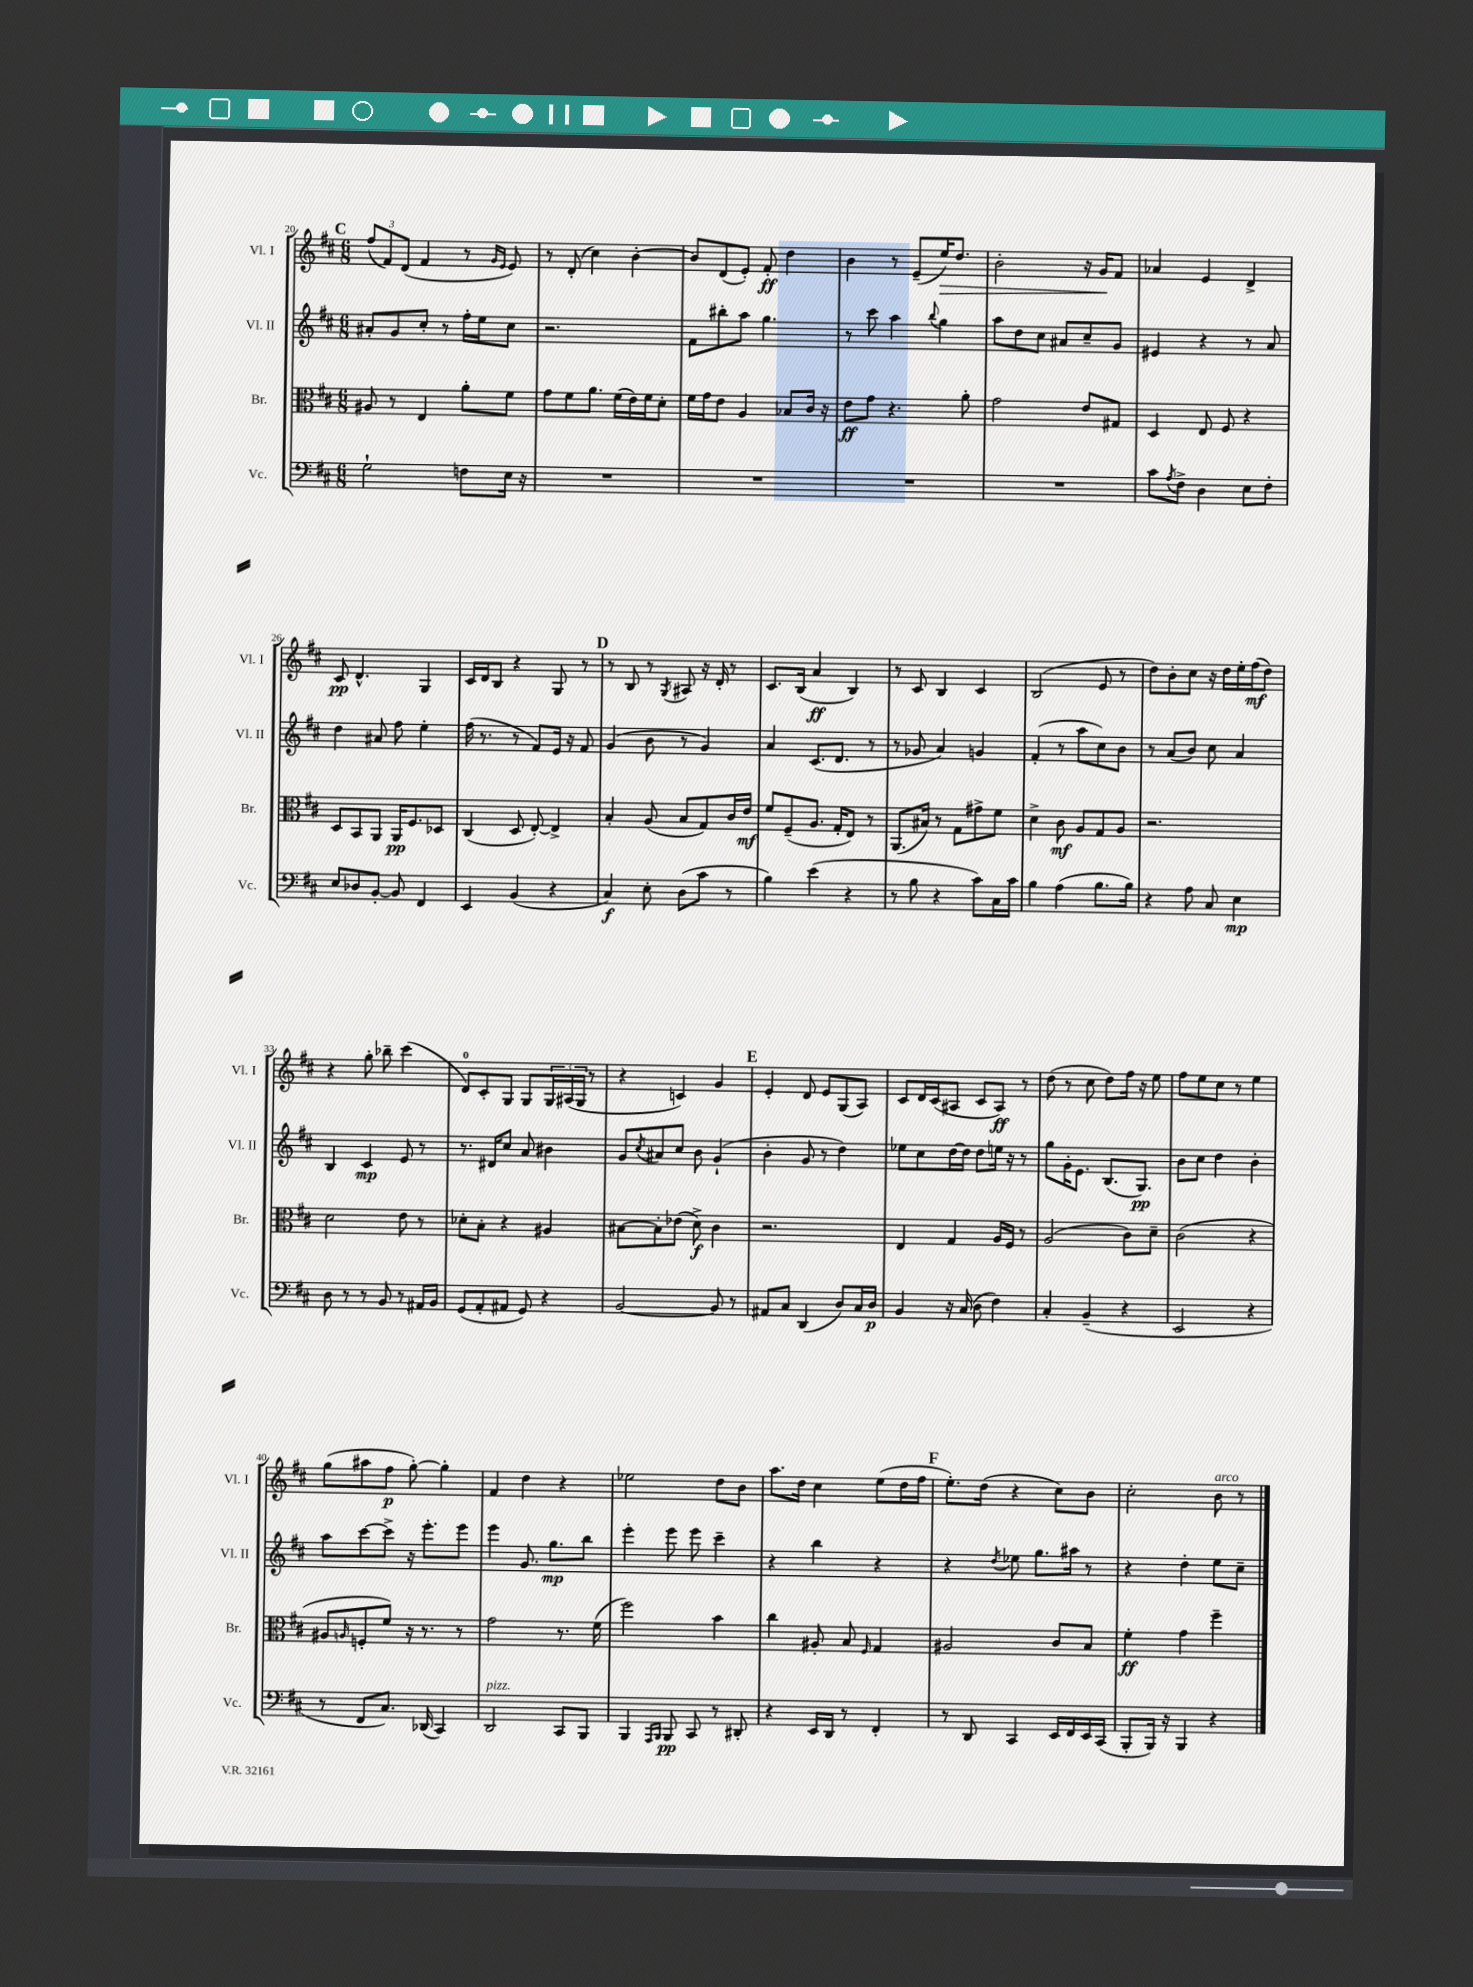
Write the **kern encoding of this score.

**kern	**dynam	**kern	**dynam	**kern	**dynam	**kern	**dynam
*part4	*part4	*part3	*part3	*part2	*part2	*part1	*part1
*staff4	*staff4	*staff3	*staff3	*staff2	*staff2	*staff1	*staff1
*I"Vc.	*	*I"Br.	*	*I"Vl. II	*	*I"Vl. I	*
*I'Vc.	*	*I'Br.	*	*I'Vl. II	*	*I'Vl. I	*
*clefF4	*	*clefC3	*	*clefG2	*	*clefG2	*
*k[f#c#]	*	*k[f#c#]	*	*k[f#c#]	*	*k[f#c#]	*
*M6/8	*	*M6/8	*	*M6/8	*	*M6/8	*
!!LO:REH:place=s1:t=C
=20	=20	=20	=20	=20	=20	=20	=20
2G`\	.	8A#X/	.	8a#X'/L	.	(12ff#/L	.
.	.	.	.	.	.	12f#/)	.
.	.	8r	.	8g/	.	.	.
.	.	.	.	.	.	(12d/J	.
.	.	4E/	.	8cc#'/J	.	4f#/	.
.	.	.	.	8r	.	.	.
8Fn\L	.	8a'\L	.	16ff#'\LL	.	8r	.
.	.	.	.	16ee\J	.	.	.
.	.	.	.	.	.	16qqg/LL	.
.	.	.	.	.	.	16qqe/JJ	.
16E\Jk	.	8f#\J	.	8cc#\J	.	8e/)	.
16r	.	.	.	.	.	.	.
=21	=21	=21	=21	=21	=21	=21	=21
2.r	.	8g\L	.	2.r	.	8r	.
.	.	8f#\	.	.	.	(8d'/	.
.	.	8.a\J	.	.	.	4cc#\)	.
.	.	(16f#\LL	.	.	.	.	.
.	.	16e\)	.	.	.	[4b'\	.
.	.	16f#\J	.	.	.	.	.
.	.	8d'\J	.	.	.	.	.
=22	=22	=22	=22	=22	=22	=22	=22
2.r	.	16f#\LL	.	8f#\L	.	8b/L]	.
.	.	16g\J	.	.	.	.	.
.	.	8e\J	.	8bb#X'\	.	(8d/	.
.	.	4A/	.	8aa\J	.	8e'/J)	.
.	.	.	.	4.gg\	.	8f#'/	ff
.	.	8B-X/L	.	.	.	4dd\	.
.	.	16c#/Jk	.	.	.	.	.
.	.	16r	.	.	.	.	.
=23	=23	=23	=23	=23	=23	=23	=23
2.r	.	8e\L	ff	8r	.	4b\	.
.	.	8g\J	.	8ccc#\	.	.	.
.	.	4.r	.	4aa\	.	8r	.
.	.	.	.	.	.	(8e~/L	.
.	.	.	.	8qqbb/	.	.	.
!	!	!	!	!	!	!	!LO:HP:b
.	.	.	.	4gg\	.	16ee/K)	>
.	.	.	.	.	.	8.dd/J	.
.	.	8a'\	.	.	.	.	.
=24	=24	=24	=24	=24	=24	=24	=24
2.r	.	2g\	.	8aa\L	.	2b'\	.
.	.	.	.	8dd\	.	.	.
.	.	.	.	8cc#\J	.	.	.
.	.	.	.	8a#X/L	.	.	.
.	.	8e/L	.	8cc#~/	.	16r	.
.	.	.	.	.	.	16g/KL	.
.	.	8G#X/J	.	8g/J	.	8f#/J	]
=25	=25	=25	=25	=25	=25	=25	=25
8c#\L	.	4D/	.	4e#X/	.	4a-X/	.
8qA/	.	.	.	.	.	.	.
8F#^\J	.	.	.	.	.	.	.
4D\	.	8E/	.	4r	.	4e/	.
.	.	8F#/	.	.	.	.	.
8E\L	.	4r	.	8r	.	4d^/	.
8F#'\J	.	.	.	8a/	.	.	.
!!LO:LB:g=z
=26	=26	=26	=26	=26	=26	=26	=26
8E/L	.	8D/L	.	4dd\	.	8c#/	pp
8D-X/	.	8BB/	.	.	.	4.d^^/	.
[8BB'/J	.	8AA/J	.	8a#X/	.	.	.
8BB/]	.	16AA/KL	pp	8ff#\	.	.	.
.	.	8.F#/	.	.	.	.	.
4FF#/	.	.	.	4ee'\	.	4G/	.
.	.	8D-X/J	.	.	.	.	.
=27	=27	=27	=27	=27	=27	=27	=27
4EE/	.	(4C#/	.	(16ff#\	.	16c#/LL	.
.	.	.	.	8.r	.	16d/J	.
.	.	.	.	.	.	8B/J	.
(4BB/	.	8D/	.	8r	.	4r	.
.	.	[8E'/)	.	8f#/L)	.	.	.
4r	.	4E^/]	.	16e/Jk	.	8G/	.
.	.	.	.	16r	.	.	.
.	.	.	.	8f#/	.	8r	.
!!LO:REH:place=s1:t=D
=28	=28	=28	=28	=28	=28	=28	=28
4C#/)	f	4B'/	.	(4g/	.	8r	.
.	.	.	.	.	.	8B/	.
8E'\	.	(8A/	.	8b\	.	8r	.
.	.	.	.	.	.	8qG/	.
(8D\L	.	8B/L	.	8r	.	8A#X/	.
8c#\J	.	8G/)	.	4g/)	.	16r	.
.	.	.	.	.	.	16d'/	.
8r	.	16c#/L	.	.	.	8r	.
.	.	16e/JJ	mf	.	.	.	.
=29	=29	=29	=29	=29	=29	=29	=29
4B\)	.	8f#/L	.	4a/	.	8.c#/L	.
.	.	(8F#~/	.	.	.	.	.
.	.	.	.	.	.	(16B/Jk	.
(4e\	.	8.A/J	.	(8.c#/L	.	4a/	ff
.	.	16G'/KL	.	8.d/J	.	.	.
4r	.	8E/J)	.	.	.	4B/)	.
.	.	8r	.	8r	.	.	.
=30	=30	=30	=30	=30	=30	=30	=30
8r	.	(8.AA/L	.	8r	.	8r	.
8B\	.	.	.	8g-X/	.	8c#/	.
.	.	16B#X/Jk)	.	.	.	.	.
4r	.	8r	.	4a/)	.	4B/	.
.	.	8G\L	.	.	.	.	.
8c#\L)	.	8g#X^\	.	4gn/	.	4c#/	.
16C#\L	.	8f#\J	.	.	.	.	.
16c#\JJ	.	.	.	.	.	.	.
=31	=31	=31	=31	=31	=31	=31	=31
4B\	.	4d^\	.	(4f#'/	.	(2B/	.
(4A\	.	8c#\	mf	8r	.	.	.
.	.	8A/L	.	8aa\L	.	.	.
8.B\L	.	8G/	.	8cc#\)	.	8e/	.
.	.	8A/J	.	8b\J	.	8r	.
16B\Jk)	.	.	.	.	.	.	.
=32	=32	=32	=32	=32	=32	=32	=32
4r	.	2.r	.	8r	.	8dd\L)	.
.	.	.	.	(8a/L	.	8b'\	.
8A\	.	.	.	8b/J)	.	8cc#\J	.
8C#/	.	.	.	8cc#\	.	16r	.
.	.	.	.	.	.	16dd\LL	.
4E\	mp	.	.	4a/	.	16ee'\	.
.	.	.	.	.	.	(16ff#\J	mf
.	.	.	.	.	.	8dd\J)	.
!!LO:LB:g=z
=33	=33	=33	=33	=33	=33	=33	=33
8D\	.	2d\	.	4B/	.	4r	.
8r	.	.	.	.	.	.	.
8r	.	.	.	4c#/	mp	8gg'\	.
8BB/	.	.	.	.	.	8bb-X~\	.
8r	.	8e\	.	8e/	.	(4ccc#\	.
16AA#X/LL	.	8r	.	8r	.	.	.
16BB/JJ	.	.	.	.	.	.	.
=34	=34	=34	=34	=34	=34	=34	=34
(8GG/L	.	8d-X'\L	.	8.r	.	8d/L)	.
8AA'/	.	8B'\J	.	.	.	8c#'/	.
.	.	.	.	16d#X/KL	.	.	.
8AA#X/J	.	4r	.	8cc#/J	.	8G/J	.
8GG/)	.	.	.	8a/	.	8G/L	.
4r	.	4A#X/	.	4b#X\	.	24G/L	.
.	.	.	.	.	.	(24A#X/	.
.	.	.	.	.	.	24G/JJ	.
.	.	.	.	.	.	8r	.
=35	=35	=35	=35	=35	=35	=35	=35
[2BB/	.	[8B#X\L	.	8g/L	.	4r	.
.	.	.	.	8qcc#/	.	.	.
.	.	8B#'\]	.	8a#X/	.	.	.
.	.	(8e-X\J	.	8cc#/J	.	4cn/)	.
.	.	8d^\)	f	8b\	.	.	.
8BB/]	.	4c#\	.	(4g`/	.	4g/	.
8r	.	.	.	.	.	.	.
!!LO:REH:place=s1:t=E
=36	=36	=36	=36	=36	=36	=36	=36
8AA#X/L	.	2.r	.	4b'\	.	4e'/	.
8C#/J	.	.	.	.	.	.	.
(4DD/	.	.	.	8g/	.	8d/	.
.	.	.	.	8r	.	8e/L	.
8D/L)	.	.	.	4dd\)	.	(8G/	.
16C#/L	.	.	.	.	.	8A/J)	.
16D/JJ	p	.	.	.	.	.	.
=37	=37	=37	=37	=37	=37	=37	=37
4BB/	.	4E/	.	8ee-X\L	.	8c#/L	.
.	.	.	.	8cc#\	.	16d/L	.
.	.	.	.	.	.	(16c#/J	.
16r	.	4G/	.	[16dd\L	.	8A#X/J	.
(16C#/	.	.	.	16dd\JJ]	.	.	.
8D\	.	.	.	8dd\L	.	8c#/L	.
4F#\)	.	16A/LL	.	16een\Jk	.	8A#/J)	ff
.	.	16F#/JJ	.	16r	.	.	.
.	.	8r	.	8r	.	8r	.
=38	=38	=38	=38	=38	=38	=38	=38
4C#'/	.	(2A/	.	8gg\L	.	(8dd\	.
.	.	.	.	16g'\K	.	8r	.
.	.	.	.	8.e\J	.	.	.
(4BB~/	.	.	.	.	.	8cc#\	.
.	.	.	.	(8.B/L	.	8dd\L)	.
4r	.	8c#\L)	.	.	.	16ff#\Jk	.
.	.	.	.	8.G/J)	pp	16r	.
.	.	8d~\J	.	.	.	8ee\	.
=39	=39	=39	=39	=39	=39	=39	=39
2EE/	.	(2c#\	.	8b\L	.	8ff#\L	.
.	.	.	.	8cc#\J	.	8ee\	.
.	.	.	.	4dd\	.	8cc#\J	.
.	.	.	.	.	.	8r	.
4r	.	4r	.	4b'\	.	4ee\	.
!!LO:LB:g=z
=40	=40	=40	=40	=40	=40	=40	=40
8r	.	8A#X/L	.	8aa\L	.	(8gg\L	.
.	.	16qqAn/	.	.	.	.	.
8FF#/L	.	8Fn'/	.	[8ccc#\	.	8aa#X\	.
8.C#/J)	.	8f#/J)	.	8ccc#^\J]	.	8ff#\J	p
.	.	16r	.	16r	.	[8gg'\)	.
(16DD-X/	.	8.r	.	8.eee'\L	.	.	.
4CC#/)	.	.	.	.	.	4gg'\]	.
.	.	8r	.	8eee\J	.	.	.
=41	=41	=41	=41	=41	=41	=41	=41
!LO:TX:a:i:t=pizz.	!	!	!	!	!	!	!
2DD/	.	2g\	.	4eee\	.	4f#/	.
.	.	.	.	8.g/	.	4dd\	.
.	.	.	.	8.gg\L	mp	.	.
8CC#/L	.	8.r	.	.	.	4r	.
8BBB/J	.	.	.	8bb\J	.	.	.
.	.	(16f#\	.	.	.	.	.
=42	=42	=42	=42	=42	=42	=42	=42
4BBB/	.	2ff#\)	.	4eee'\	.	2ee-X\	.
16qqAAA/LL	.	.	.	.	.	.	.
16qqBBB/JJ	.	.	.	.	.	.	.
8BBB/	pp	.	.	8eee\	.	.	.
8CC#/	.	.	.	8eee\	.	.	.
8r	.	4b\	.	4ccc#~\	.	8dd\L	.
8DD#X'/	.	.	.	.	.	8b\J	.
=43	=43	=43	=43	=43	=43	=43	=43
4r	.	4cc#\	.	4r	.	8.aa\L	.
.	.	.	.	.	.	16dd\Jk	.
16EE/LL	.	8A#X'/	.	4bb\	.	4cc#\	.
16DD/JJ	.	.	.	.	.	.	.
8r	.	8B/	.	.	.	.	.
.	.	16qqF#/	.	.	.	.	.
4FF#'/	.	4G/	.	4r	.	(8ee\L	.
.	.	.	.	.	.	16dd\L	.
.	.	.	.	.	.	16ff#\JJ	.
!!LO:REH:place=s1:t=F
=44	=44	=44	=44	=44	=44	=44	=44
8r	.	2A#X/	.	4r	.	8.ee'\L)	.
8DD/	.	.	.	.	.	.	.
.	.	.	.	.	.	(16dd\Jk	.
.	.	.	.	8qdd/	.	.	.
4CC#/	.	.	.	8ee-X\	.	4r	.
.	.	.	.	8.gg\L	.	.	.
16EE/LL	.	8c#/L	.	.	.	8cc#\L)	.
16FF#/	.	.	.	16aa#X\Jk	.	.	.
16EE/	.	8B/J	.	8r	.	8b\J	.
(16CC#/JJ	.	.	.	.	.	.	.
=45	=45	=45	=45	=45	=45	=45	=45
8BBB'/L	.	4f#'\	ff	4r	.	2cc#'\	.
16BBB/Jk)	.	.	.	.	.	.	.
16r	.	.	.	.	.	.	.
4BBB/	.	4g\	.	4dd'\	.	.	.
!	!	!	!	!	!	!LO:TX:a:i:t=arco	!
4r	.	4ff#~\	.	8ee\L	.	8b\	.
.	.	.	.	8cc#~\J	.	8r	.
==	==	==	==	==	==	==	==
*-	*-	*-	*-	*-	*-	*-	*-
